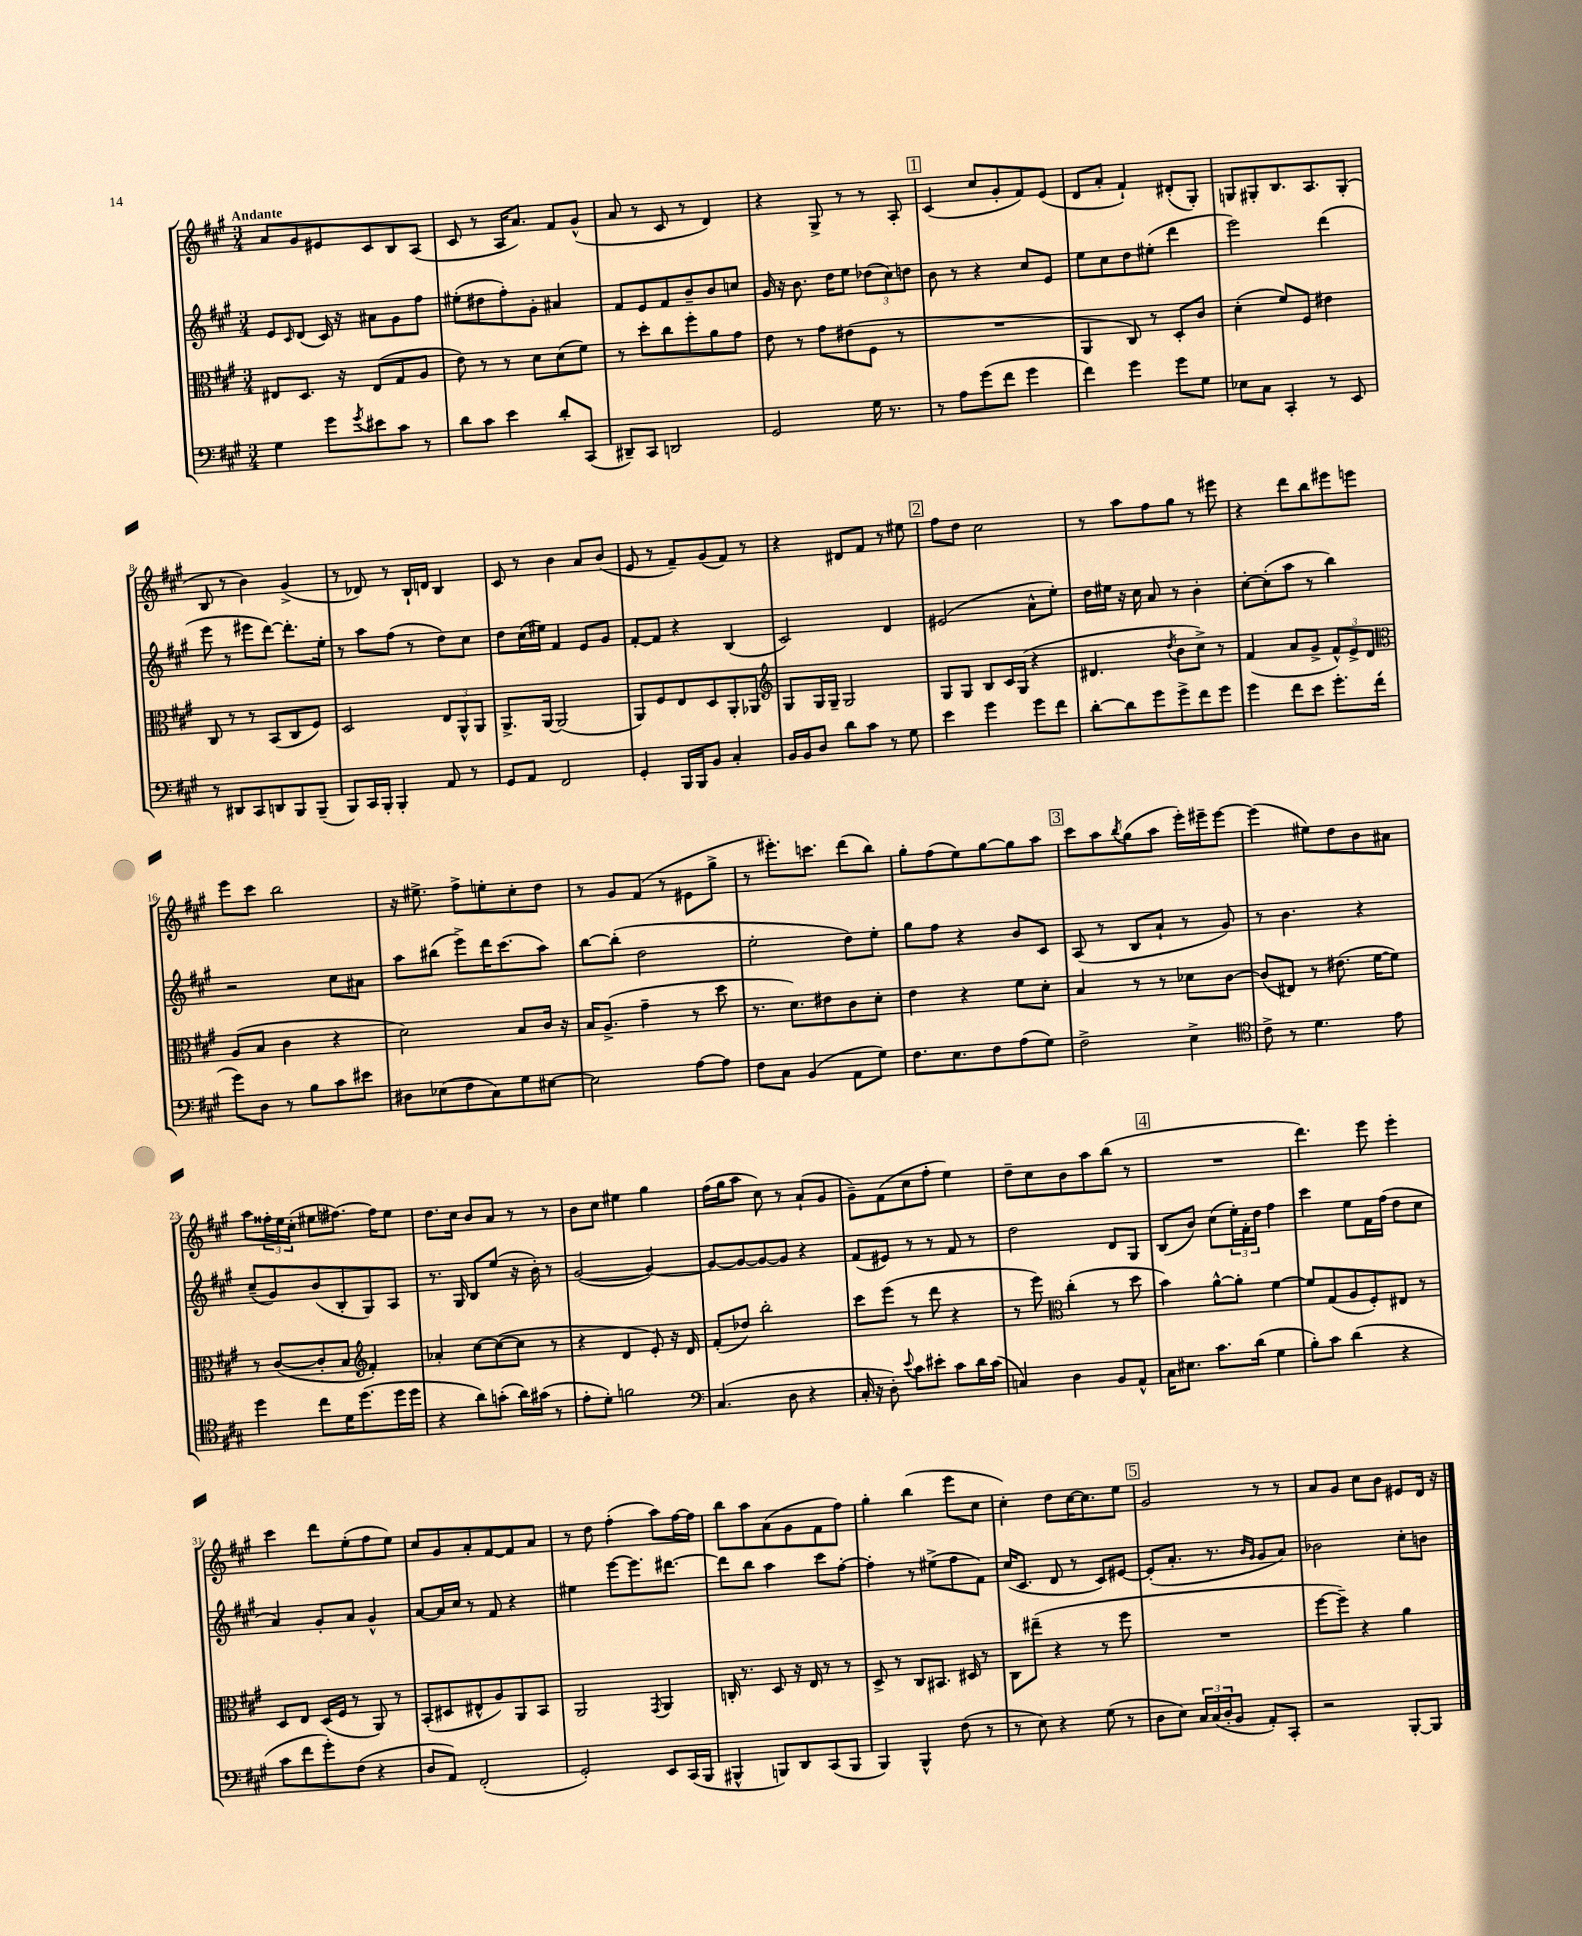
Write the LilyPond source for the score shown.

<<
\new StaffGroup <<
\new Staff = "s0" {
    \clef treble \key a \major \numericTimeSignature \time 3/4 \tempo "Andante"
    a'8 gis'8 eis'8 cis'8 b8 a8( |
    cis'8 r8 a16 a'8.) fis'8 gis'8-^( |
    a'8 r8 cis'8 r8 d'4) |
    r4 gis8-> r8 r8 a8-. |
    \mark \markup { \box "1" } cis'4( cis''8 gis'8-. fis'8) e'8( |
    d'8 a'8-. fis'4-!) dis'8-.( gis8-.) |
    g8 gis8-. b8. a8. gis8-.( |
    b8 r8 b'4) gis'4->( |
    r8 des'8) r8 b16-! d'16 b4 |
    cis'8 r8 b'4 a'8 b'8( |
    e'8 r8 fis'8--) gis'8( fis'8) r8 |
    r4 dis'8 fis'8 r8 eis''8 |
    \mark \markup { \box "2" } fis''8 d''8 cis''2 |
    r8 a''8 fis''8 gis''8 r8 eis'''8 |
    r4 d'''8 b''8 eis'''8 e'''8 |
    e'''8 cis'''8 b''2 |
    r16 eis''8.-> fis''8-> e''8-. cis''8-. d''8 |
    r8 gis'8 fis'8( r8 eis'8 gis''8-> |
    r8 eis'''8.-.) c'''8. d'''8( b''8) |
    gis''8-. fis''8( e''8) gis''8~ gis''8 a''8 |
    \mark \markup { \box "3" } cis'''8 a''8 \acciaccatura { b''8 } gis''8( a''8 e'''16-.) eis'''16-- eis'''8~ |
    eis'''4( eis''8) d''8 b'8 ais'8 |
    a''8 \tuplet 3/2 { fisis''16-. e''16 cis''16-.( } eis''8 fis''8.~) fis''16 eis''8 |
    d''8. cis''16 b'8 a'8 r8 r8 |
    b'8 cis''8 eis''4 gis''4 |
    fis''16( gis''16 a''8 cis''8) r8 a'8-!( gis'8 |
    gis'8--) fis'8( cis''8 fis''8-. e''4) |
    d''8-- cis''8 b'8 a''8 b''8( r8 |
    \mark \markup { \box "4" } R2. |
    d'''4.) e'''8 e'''4-. |
    cis'''4 d'''8 e''8-.( fis''8 e''8) |
    cis''8 gis'8 a'8-. fis'8~ fis'8 a'8 |
    r8 d''8 fis''4-.( a''8) fis''16~ fis''16 |
    b''8 a''8 a'8( gis'8 fis'8 fis''8) |
    gis''4-. b''4( e'''8 cis''8 |
    cis''4-.) d''8 cis''16~ cis''8. e''8 |
    \mark \markup { \box "5" } gis'2 r8 r8 |
    a'8 gis'8 cis''8 b'8 eis'8 d'16 r16 \bar "|." |
}
\new Staff = "s1" {
    \clef treble \key a \major \numericTimeSignature \time 3/4
    e'8 \grace { cis'16 } d'8( cis'16) r16 ais'8 gis'8 fis''8 |
    eis''8-.( dis''8 fis''8-.) gis'8-. ais'4 |
    fis'8 e'8 fis'8 b'8-- b'8 c''8 |
    gis'16 r16 b'8. d''16 e''8 \tuplet 3/2 { des''8( cis''8) d''8 } |
    \mark \markup { \box "1" } b'8 r8 r4 cis''8 e'8 |
    e''8 cis''8 d''8 eis''8-.( d'''4 |
    e'''2) d'''4( |
    e'''8 r8 eis'''8 d'''8~) d'''8.-. e''16-. |
    r8 a''8 fis''8( r8 d''8) cis''8 |
    d''8 cis''16( eis''16) fis'4 e'8 gis'8 |
    fis'8~-. fis'8 r4 b4( |
    cis'2) d'4 |
    \mark \markup { \box "2" } eis'2( a'8-^ e''8-.) |
    d''16 eis''16 r16 cis''16 a'8 r8 b'4-. |
    cis''8~-. cis''8-.( a''8 r8 b''4) |
    r2 cis''8 ais'8 |
    a''8 bis''8( e'''8->) d'''16 cis'''8.( a''8) |
    b''8~ b''8-.( d''2 |
    e''2-. d''8) e''8-. |
    gis''8 fis''8 r4 b'8 cis'8 |
    \mark \markup { \box "3" } a8( r8 b8 a'8-! r8 gis'8) |
    r8 b'4. r4 |
    cis''8--( gis'8) b'8( b8-. gis8) a8 |
    r8. gis16 b8 e''8( r16 b'16-.) r8 |
    gis'2~( gis'4~) |
    gis'8~ gis'8~ gis'8~ gis'8 r4 |
    fis'8( eis'8) r8 r8 fis'8 r8 |
    d''2 d'8 gis8 |
    \mark \markup { \box "4" } b8( b'8) cis''8( \tuplet 3/2 { e''16-.) fis'16-. d''16 } fis''4 |
    cis'''4 e''8 fis'16 fis''16( d''8 cis''8 |
    a'4) gis'8-. a'8 gis'4-^ |
    a'8~ a'16 cis''16 r8 fis'8 r4 |
    eis''4 e'''8~ e'''8. dis'''8.~ |
    dis'''8 b''8 a''4 cis'''8 fis''8~-. |
    fis''4-. r8 eis''8->( fis''8 fis'8) |
    cis''16( cis'8. d'8 r8 cis'8) eis'8~ |
    \mark \markup { \box "5" } eis'8-.( a'8.-. r8. \grace { b'16 gis'16 } gis'8 a'8) |
    bes'2 cis''8-. b'8 \bar "|." |
}
\new Staff = "s2" {
    \clef alto \key a \major \numericTimeSignature \time 3/4
    eis8 d8. r16 eis8( gis8 a8 |
    e'8) r8 r8 d'8 d'8( fis'8) |
    r8 d''8-. cis''8 fis''8-. a'8 gis'8 |
    e'8 r8 gis'8 eis'8( fis8 r8 |
    \mark \markup { \box "1" } R2. |
    a,4 cis8) r8 d8-. cis'8 |
    d'4-.( fis'8) fis8 eis'4 |
    cis8 r8 r8 b,8( cis8 fis8) |
    d2 \tuplet 3/2 { e8 a,8-^ a,8 } |
    a,8.-> a,16~ a,2( |
    a,8) fis8 e8 d8 a,8-. aes,8 |
    \clef treble gis8 gis16 gis16-- gis2 |
    \mark \markup { \box "2" } gis8 gis8 b8 cis'16 gis16( r4 |
    dis'4. \acciaccatura { d''8 } b'8 cis''8->) r8 |
    fis'4( a'8 gis'8-> \tuplet 3/2 { fis'8-^) e'8-> d'8 } |
    \clef alto a8( b8 cis'4 r4 |
    d'2) b8 cis'16 r16 |
    b16 a8.->( gis'4-- r8 d''8 |
    r8. d'8.) eis'8 cis'8 d'8-. |
    e'4 r4 fis'8 d'8-. |
    \mark \markup { \box "3" } b4 r8 r8 des'8 cis'8~ |
    cis'8( eis8) r8 eis'8.( fis'16~ fis'8) |
    r8 cis'8~( cis'8-. b8 \clef treble fis'4-.) |
    aes'4-. cis''8~ cis''8~( cis''8 r8 |
    r4 d'4 e'8-.) r16 d'16 |
    fis'8-.( des''8) b''2-. |
    cis'''8 e'''8( r8 d'''8 r4 |
    r8 e'''8) \clef alto cis''4-.( r8 d''8 |
    \mark \markup { \box "4" } b'4) a'8~-^ a'8-. fis'4~ |
    fis'8 gis8( a8 fis8-.) eis8 r8 |
    d8 e8 d16( fis16 r8 a,8) r8 |
    b,8-.( dis8 eis8-^ a8) a,8 b,8 |
    a,2 \acciaccatura { gis,8 } a,4 |
    c16-. r8. d8 r16 e16 r8 r8 |
    d8-> r8 cis8 bis,8. dis16 r8 |
    cis8 eis''8--( r4 r8 fis''8 |
    \mark \markup { \box "5" } R2. |
    fis''8~ fis''8--) r4 a'4 \bar "|." |
}
\new Staff = "s3" {
    \clef bass \key a \major \numericTimeSignature \time 3/4
    gis4 gis'8 \acciaccatura { gis'8 } eis'8 cis'8 r8 |
    d'8 cis'8 e'4 d'8-. cis,8( |
    dis,8--) cis,8 d,2 |
    gis,2 gis16 r8. |
    \mark \markup { \box "1" } r8 a8 gis'8( fis'8 gis'4 |
    fis'4) gis'4 gis'8 gis8 |
    ees8 cis8 cis,4-. r8 e,8 |
    r8 dis,8 cis,8 d,8 b,,8 b,,8--( |
    b,,8) cis,16 b,,16-. b,,4-. a,8 r8 |
    gis,8 a,8 fis,2 |
    gis,4-. b,,16 b,,16 b,8 cis4-. |
    b,16 b,16 d8 d'8 cis'8 r8 gis8 |
    \mark \markup { \box "2" } e'4 gis'4 gis'8 fis'8 |
    d'8~-. d'8 gis'8 gis'8-> fis'8 gis'8 |
    gis'4 fis'8 e'8 gis'8.-. fis'16-.( |
    gis'8) d8 r8 b8 cis'8 eis'8 |
    dis8 ees8( fis8 cis8) gis8 eis8~ |
    eis2 a8~ a8 |
    fis8 cis8 b,4( a,8 gis8) |
    fis8. e8. fis8 a8( gis8) |
    \mark \markup { \box "3" } fis2-> e4-> |
    \clef tenor cis'8-> r8 d'4. e'8 |
    d''4 cis''8 d'16 d''8.( d''16 d''16 |
    r4 a'8) g'8-.( a'16) gis'16( r8 |
    e'8-. d'8-.) f'2 |
    \clef bass cis4.( d8 r4 |
    cis16-. r16 d8-.) \appoggiatura { e'8 } cis'8 eis'8-. cis'8 d'16 cis'16( |
    c4) d4 b,8 a,8-^ |
    \mark \markup { \box "4" } cis16 eis8. cis'8. d'16( gis4 |
    b8-.) cis'8 d'4( r4 |
    cis'8 fis'8 gis'8-.) fis8( r4 |
    d8 a,8) fis,2-.( |
    gis,2-.) e,8 cis,16( b,,16 |
    bis,,4-^ b,,8) d,8 cis,8( b,,8 |
    b,,4) b,,4-^ fis8( r8 |
    r8 e8) r4 gis8( r8 |
    \mark \markup { \box "5" } d8 e8) \tuplet 3/2 { cis16 cis16( d16-. } b,8 a,8-.) cis,8-. |
    r2 b,,8~-. b,,8 \bar "|." |
}
>>
>>
